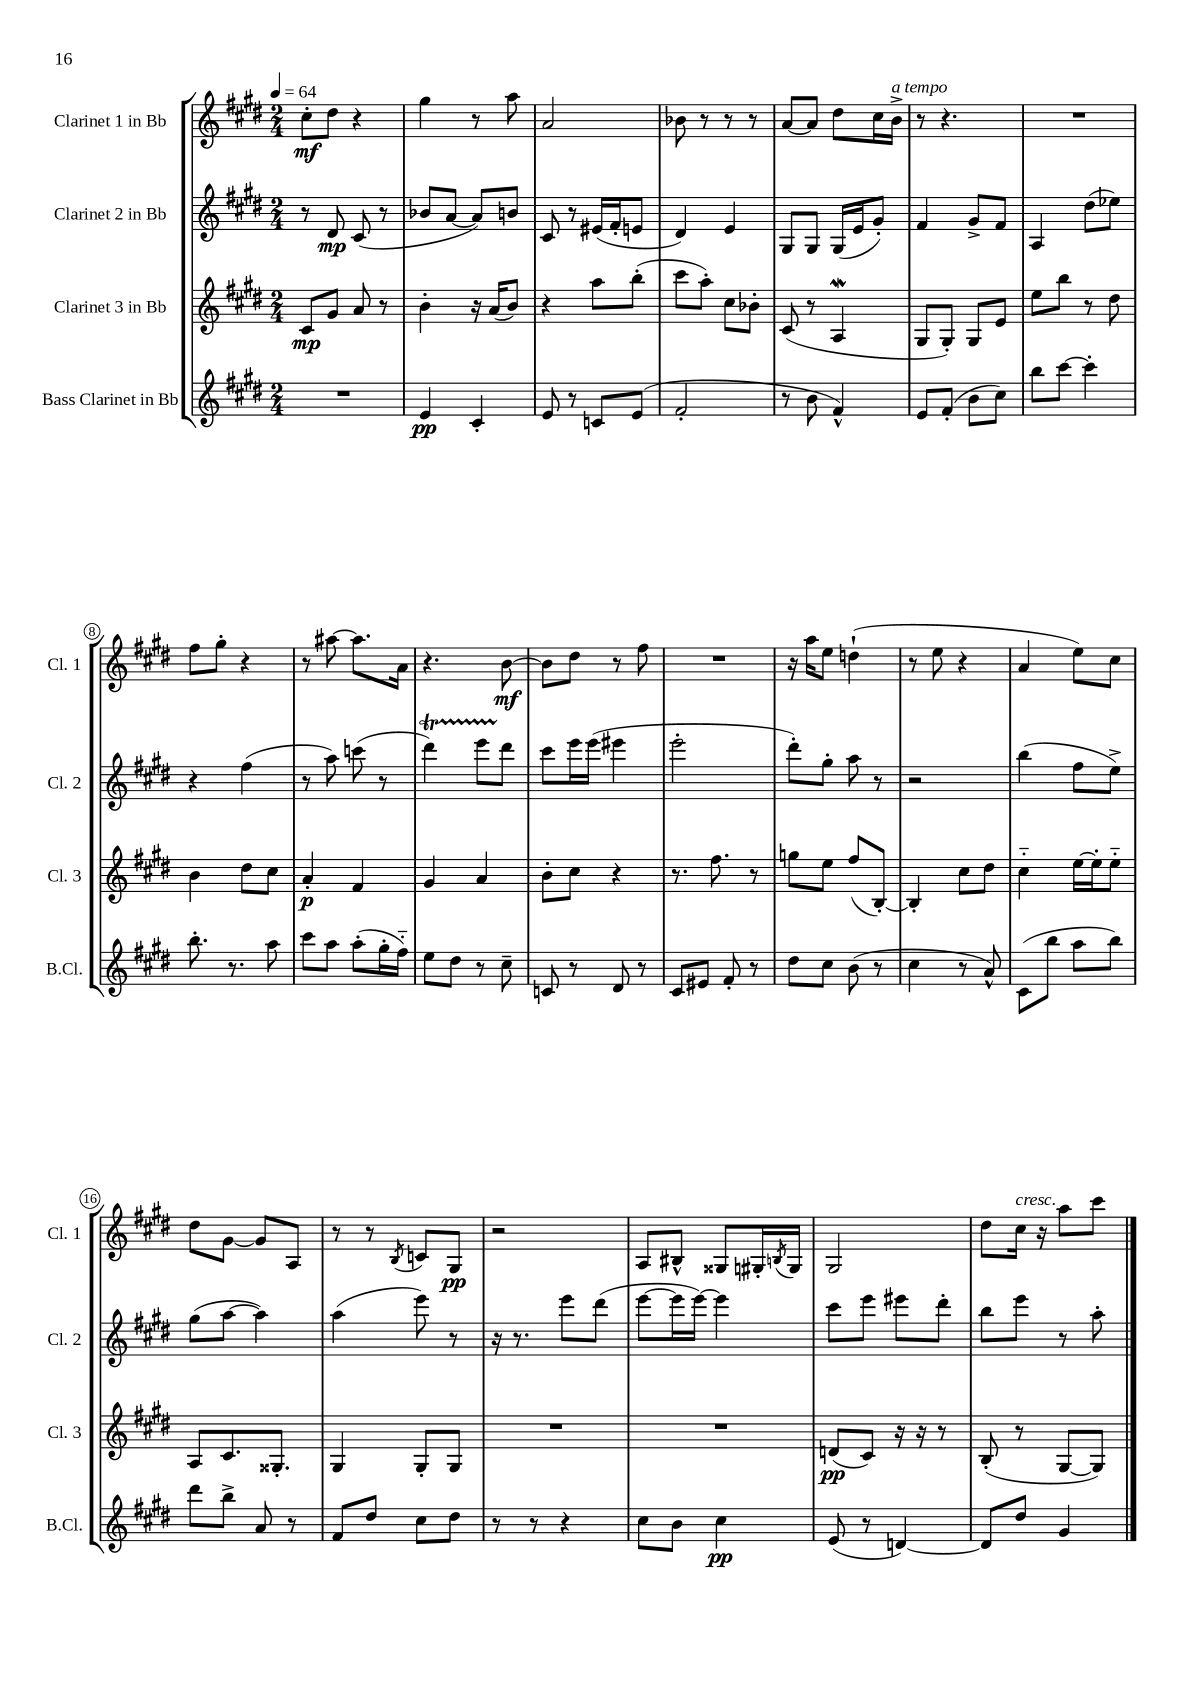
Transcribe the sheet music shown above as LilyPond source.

<<
\new StaffGroup <<
\new Staff = "s0" \with { instrumentName = "Clarinet 1 in Bb" shortInstrumentName = "Cl. 1" } {
    \clef treble \key e \major \numericTimeSignature \time 2/4 \tempo 4 = 64
    cis''8-.\mf dis''8 r4 |
    gis''4 r8 a''8 |
    a'2 |
    bes'8 r8 r8 r8 |
    a'8~ a'8 dis''8 cis''16 b'16->^\markup { \italic "a tempo" } |
    r8 r4. |
    R2 |
    fis''8 gis''8-. r4 |
    r8 ais''8~ ais''8. a'16 |
    r4. b'8~\mf |
    b'8 dis''8 r8 fis''8 |
    R2 |
    r16 a''16 e''8 d''4-!( |
    r8 e''8 r4 |
    a'4 e''8) cis''8 |
    dis''8 gis'8~ gis'8 a8 |
    r8 r8 \acciaccatura { b8 } c'8 gis8\pp |
    r2 |
    a8 bis8-^ gisis8 gis16-. \acciaccatura { b8 } gis16 |
    gis2 |
    dis''8 cis''16^\markup { \italic "cresc." } r16 a''8 cis'''8 \bar "|." |
}
\new Staff = "s1" \with { instrumentName = "Clarinet 2 in Bb" shortInstrumentName = "Cl. 2" } {
    \clef treble \key e \major \numericTimeSignature \time 2/4
    r8 dis'8\mp cis'8( r8 |
    bes'8 a'8~ a'8) b'8 |
    cis'8 r8 eis'16( fis'16-. e'8 |
    dis'4) e'4 |
    gis8 gis8 gis16( e'16 gis'8-.) |
    fis'4 gis'8-> fis'8 |
    a4 dis''8( ees''8) |
    r4 fis''4( |
    r8 a''8) c'''8( r8 |
    dis'''4\startTrillSpan) e'''8 dis'''8\stopTrillSpan |
    cis'''8 e'''16 e'''16( eis'''4 |
    e'''2-. |
    dis'''8-.) gis''8-. a''8 r8 |
    r2 |
    b''4( fis''8 e''8->) |
    gis''8( a''8~ a''4) |
    a''4( e'''8) r8 |
    r16 r8. e'''8 dis'''8( |
    e'''8~ e'''16 e'''16~) e'''4 |
    cis'''8 e'''8 eis'''8 dis'''8-. |
    b''8 e'''8 r8 a''8-. \bar "|." |
}
\new Staff = "s2" \with { instrumentName = "Clarinet 3 in Bb" shortInstrumentName = "Cl. 3" } {
    \clef treble \key e \major \numericTimeSignature \time 2/4
    cis'8\mp gis'8 a'8 r8 |
    b'4-. r16 a'16( b'8) |
    r4 a''8 b''8-.( |
    cis'''8 a''8-.) cis''8 bes'8-. |
    cis'8( r8 a4\mordent |
    gis8 gis8-.) gis8 e'8 |
    e''8 b''8 r8 dis''8 |
    b'4 dis''8 cis''8 |
    a'4-.\p fis'4 |
    gis'4 a'4 |
    b'8-. cis''8 r4 |
    r8. fis''8. r8 |
    g''8 e''8 fis''8( b8~-.) |
    b4-. cis''8 dis''8 |
    cis''4-_ e''16~ e''16-. e''8-_ |
    a8 cis'8. gisis8.-. |
    gis4 gis8-. gis8 |
    R2 |
    R2 |
    d'8\pp( cis'8) r16 r16 r8 |
    b8-.( r8 gis8~ gis8) \bar "|." |
}
\new Staff = "s3" \with { instrumentName = "Bass Clarinet in Bb" shortInstrumentName = "B.Cl." } {
    \clef treble \key e \major \numericTimeSignature \time 2/4
    R2 |
    e'4\pp cis'4-. |
    e'8 r8 c'8 e'8( |
    fis'2-. |
    r8 b'8 fis'4-^) |
    e'8 fis'8-.( b'8 cis''8) |
    b''8 cis'''8~ cis'''4-. |
    b''8.-. r8. a''8 |
    cis'''8 a''8 a''8-.( gis''16-. fis''16-_) |
    e''8 dis''8 r8 cis''8-- |
    c'8 r8 dis'8 r8 |
    cis'8 eis'8 fis'8-. r8 |
    dis''8 cis''8 b'8( r8 |
    cis''4 r8 a'8-^) |
    cis'8( b''8 a''8 b''8) |
    dis'''8 b''8-> a'8 r8 |
    fis'8 dis''8 cis''8 dis''8 |
    r8 r8 r4 |
    cis''8 b'8 cis''4\pp |
    e'8( r8 d'4~) |
    d'8 dis''8 gis'4 \bar "|." |
}
>>
>>
\layout { \context { \Score \override BarNumber.stencil = #(make-stencil-circler 0.1 0.3 ly:text-interface::print) } }
